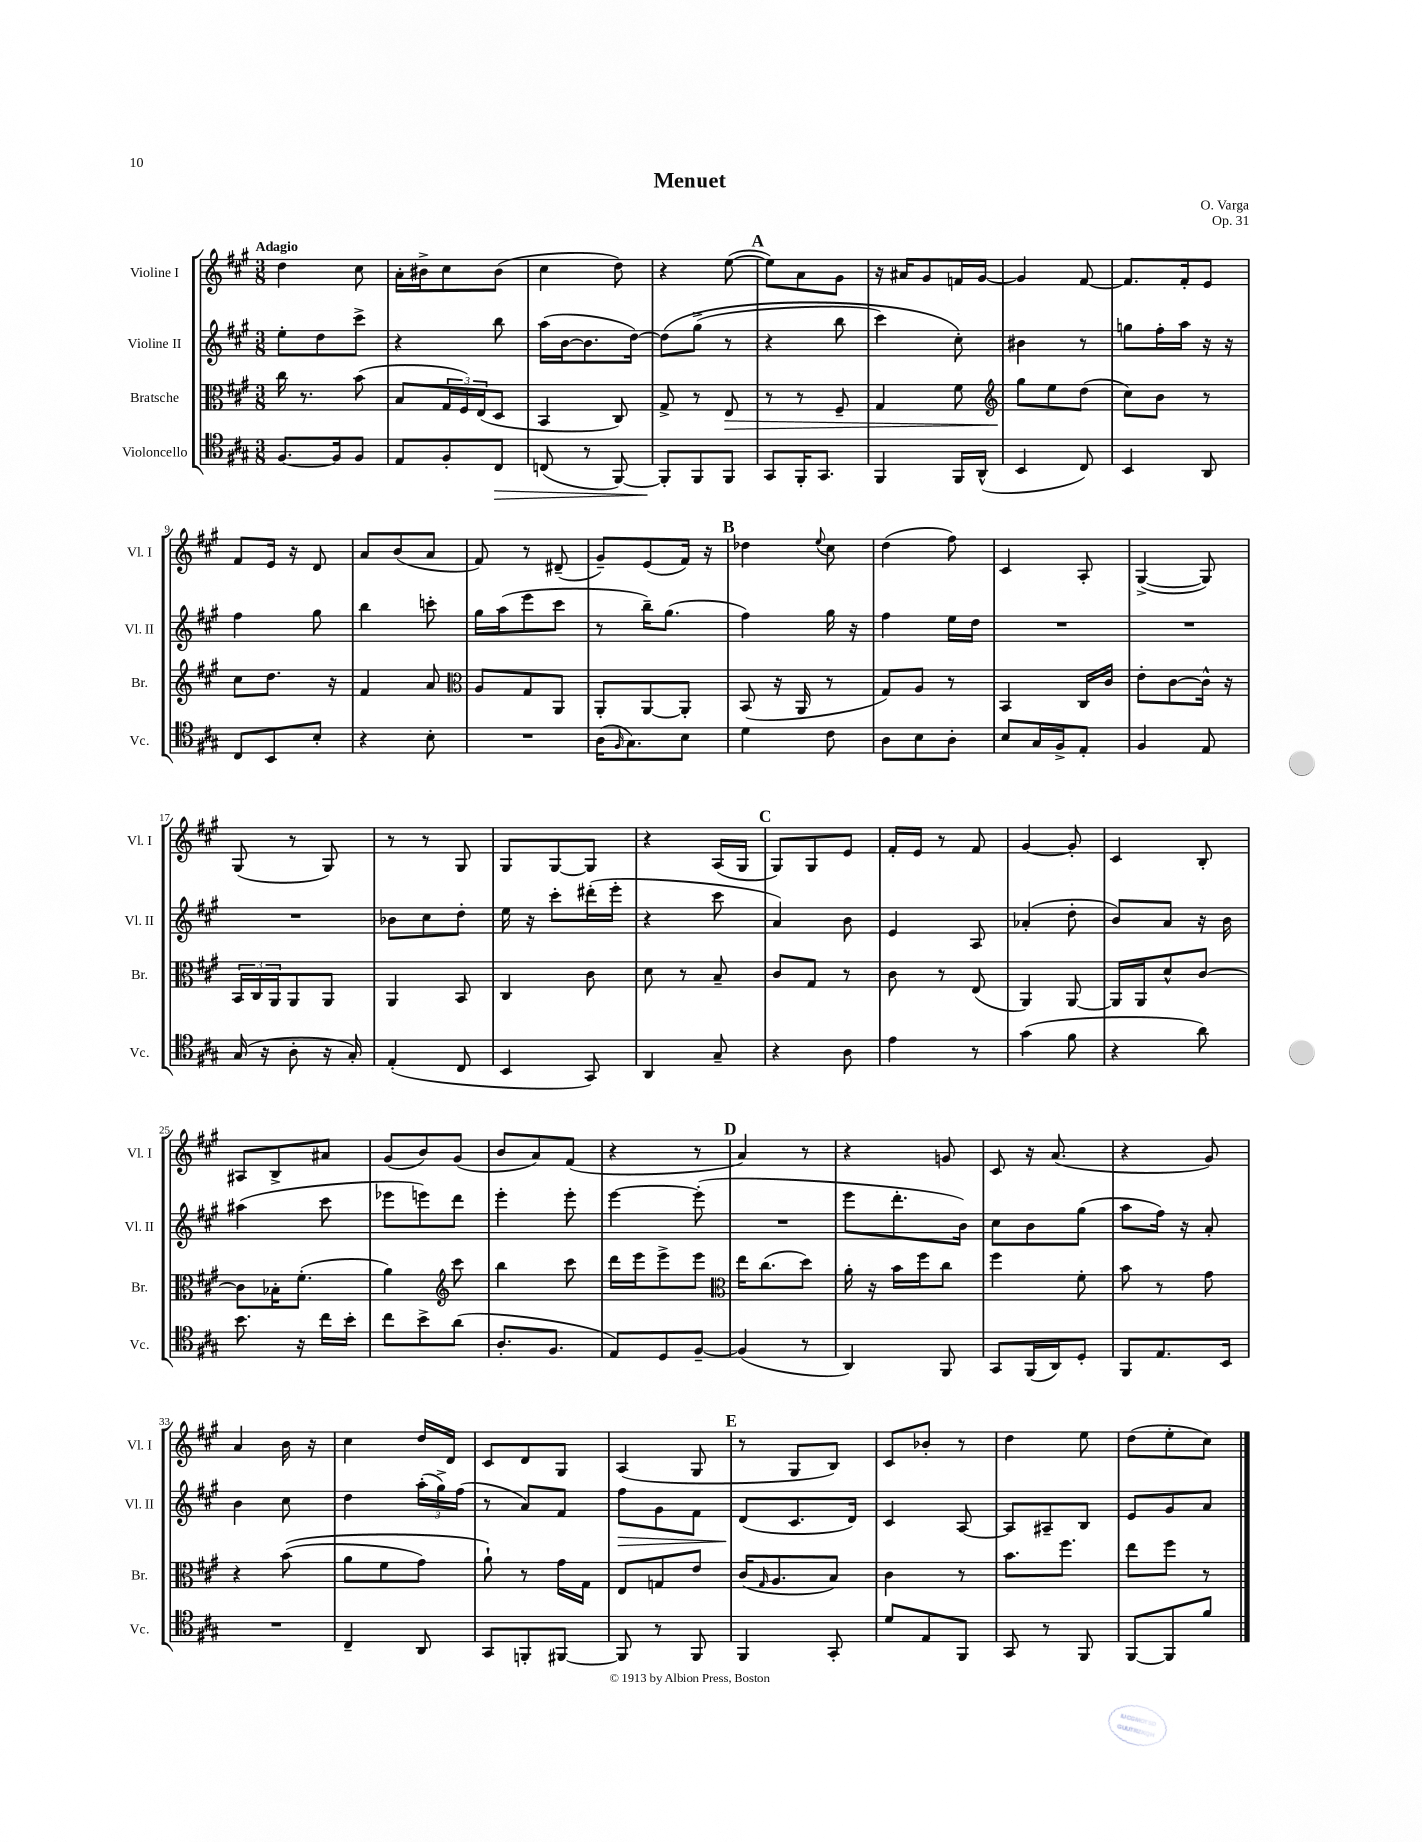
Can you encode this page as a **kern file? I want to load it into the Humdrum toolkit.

**kern	**dynam	**kern	**dynam	**kern	**dynam	**kern
*part4	*part4	*part3	*part3	*part2	*part2	*part1
*staff4	*staff4	*staff3	*staff3	*staff2	*staff2	*staff1
*I"Violoncello	*	*I"Bratsche	*	*I"Violine II	*	*I"Violine I
*I'Vc.	*	*I'Br.	*	*I'Vl. II	*	*I'Vl. I
*clefC4	*	*clefC3	*	*clefG2	*	*clefG2
*k[f#c#g#]	*	*k[f#c#g#]	*	*k[f#c#g#]	*	*k[f#c#g#]
*M3/8	*	*M3/8	*	*M3/8	*	*M3/8
=1	=1	=1	=1	=1	=1	=1
!	!	!	!	!	!	!LO:TX:a:B:t=Adagio
[8.F#/L	.	16cc#\	.	8ee'\L	.	4dd\
.	.	8.r	.	.	.	.
.	.	.	.	8dd\	.	.
16F#/k]	.	.	.	.	.	.
8F#/J	.	(8b\	.	8ccc#^\J	.	8cc#\
=2	=2	=2	=2	=2	=2	=2
8E/L	.	8B/L	.	4r	.	16a'\LL
.	.	.	.	.	.	16b#X^\J
8F#'/	.	24G#/L	.	.	.	8cc#\
.	.	24F#/)	.	.	.	.
.	.	(24E/J	.	.	.	.
!	!LO:HP:b	!	!	!	!	!
8C#/J	>	8D/J	.	8bb\	.	(8b#\J
=3	=3	=3	=3	=3	=3	=3
(8Cn/	.	4BB/	.	(16aa\LL	.	4cc#\
.	.	.	.	[16b\J	.	.
8r	.	.	.	8.b\]	.	.
[8FF#/)	.	8C#/)	.	.	.	8dd\)
.	.	.	.	[16dd\Jk)	.	.
=4	=4	=4	=4	=4	=4	=4
8FF#'/L]	.	8G#^/	.	(8dd\L]	.	4r
8FF#/	]	8r	.	(8gg#^\J	.	.
!	!	!	!LO:HP:b	!	!	!
8FF#/J	.	8E/	>	8r	.	([8ee\
!!LO:REH:place=s1:t=A
=5	=5	=5	=5	=5	=5	=5
8GG#/L	.	8r	.	4r	.	8ee\L])
16FF#'/K	.	8r	.	.	.	8a\
8.GG#/J	.	.	.	.	.	.
.	.	8F#~/	.	8bb\	.	8g#\J
=6	=6	=6	=6	=6	=6	=6
4FF#/	.	4G#/	.	4ccc#\)	.	16r
.	.	.	.	.	.	16a#X/KL
.	.	.	.	.	.	8g#/
16FF#/LL	.	8f#\	.	8cc#'\)	.	16fn/L
(16AA^^/JJ	.	.	.	.	.	[16g#/JJ
=7	=7	=7	=7	=7	=7	=7
*	*	*clefG2	*	*	*	*
4BB/	.	8gg#\L	.	4b#X\	.	4g#/]
.	.	8ee\	]	.	.	.
8C#/)	.	(8dd\J	.	8r	.	[8f#/
=8	=8	=8	=8	=8	=8	=8
4BB/	.	8cc#\L)	.	8ggn\L	.	8.f#/L]
.	.	8b\J	.	16ff#'\L	.	.
.	.	.	.	16aa\JJ	.	16f#'/k
8AA/	.	8r	.	16r	.	8e/J
.	.	.	.	16r	.	.
!!LO:LB:g=z
=9	=9	=9	=9	=9	=9	=9
8C#/L	.	8cc#\L	.	4ff#\	.	8f#/L
8BB/	.	8.dd\J	.	.	.	16e/Jk
.	.	.	.	.	.	16r
8B'/J	.	.	.	8gg#\	.	8d/
.	.	16r	.	.	.	.
=10	=10	=10	=10	=10	=10	=10
4r	.	4f#/	.	4bb\	.	8a/L
.	.	.	.	.	.	(8b/
8B'\	.	8a/	.	8cccn'\	.	8a/J
=11	=11	=11	=11	=11	=11	=11
*	*	*clefC3	*	*	*	*
4.r	.	8A/L	.	16gg#\LL	.	8f#/)
.	.	.	.	(16aa\J	.	.
.	.	8G#/	.	8eee\	.	8r
.	.	8AA/J	.	8ccc#\J	.	(8d#X~/
=12	=12	=12	=12	=12	=12	=12
(16A\KL	.	8AA'/L	.	8r	.	8g#~/L)
16qqF#/	.	.	.	.	.	.
8.G#\)	.	.	.	.	.	.
.	.	[8AA/	.	16bb~\KL)	.	(8e/
.	.	.	.	(8.gg#\J	.	.
8B\J	.	8AA'/J]	.	.	.	16f#/Jk)
.	.	.	.	.	.	16r
!!LO:REH:place=s1:t=B
=13	=13	=13	=13	=13	=13	=13
4d\	.	(8BB/	.	4ff#\)	.	4dd-X\
.	.	16r	.	.	.	.
.	.	16AA/	.	.	.	.
.	.	.	.	.	.	8qqee/
8c#\	.	8r	.	16gg#\	.	8cc#\
.	.	.	.	16r	.	.
=14	=14	=14	=14	=14	=14	=14
8A\L	.	8G#/L)	.	4ff#\	.	(4dd\
8B\	.	8A/J	.	.	.	.
8A'\J	.	8r	.	16ee\LL	.	8ff#\)
.	.	.	.	16dd\JJ	.	.
=15	=15	=15	=15	=15	=15	=15
8B/L	.	4BB/	.	4.r	.	4c#/
16G#/L	.	.	.	.	.	.
16F#^/J	.	.	.	.	.	.
8E'/J	.	16C#/LL	.	.	.	8A'/
.	.	16c#/JJ	.	.	.	.
=16	=16	=16	=16	=16	=16	=16
4F#/	.	8e'\L	.	4.r	.	([4G#^/
.	.	[8c#\	.	.	.	.
8E/	.	16c#^^\Jk]	.	.	.	8G#/])
.	.	16r	.	.	.	.
!!LO:LB:g=z
=17	=17	=17	=17	=17	=17	=17
(16G#/	.	24BB/LL	.	4.r	.	(8G#/
.	.	24C#/	.	.	.	.
16r	.	.	.	.	.	.
.	.	24AA/J	.	.	.	.
8A'\	.	8AA/	.	.	.	8r
16r	.	8AA/J	.	.	.	8G#/)
16G#'/)	.	.	.	.	.	.
=18	=18	=18	=18	=18	=18	=18
(4E'/	.	4AA/	.	8b-X\L	.	8r
.	.	.	.	8cc#\	.	8r
8C#/	.	8BB/	.	8dd'\J	.	8G#/
=19	=19	=19	=19	=19	=19	=19
4BB/	.	4C#/	.	16ee\	.	8G#/L
.	.	.	.	16r	.	.
.	.	.	.	8ccc#'\L	.	[8G#/
8GG#/)	.	8c#\	.	(16ddd#X'\L	.	8G#/J]
.	.	.	.	16eee'\JJ	.	.
=20	=20	=20	=20	=20	=20	=20
4AA/	.	8d\	.	4r	.	4r
.	.	8r	.	.	.	.
8G#~/	.	8B~/	.	8ccc#\	.	(16A/LL
.	.	.	.	.	.	16G#/JJ
!!LO:REH:place=s1:t=C
=21	=21	=21	=21	=21	=21	=21
4r	.	8c#/L	.	4a/)	.	8G#/L)
.	.	8G#/J	.	.	.	8G#/
8A\	.	8r	.	8b\	.	8e/J
=22	=22	=22	=22	=22	=22	=22
4e\	.	8c#\	.	4e/	.	16f#'/LL
.	.	.	.	.	.	16e/JJ
.	.	8r	.	.	.	8r
8r	.	(8E/	.	8A/	.	8f#/
=23	=23	=23	=23	=23	=23	=23
(4g#\	.	4AA/)	.	(4a-X'/	.	[4g#/
8f#\	.	[8AA/	.	8dd'\	.	8g#'/]
=24	=24	=24	=24	=24	=24	=24
4r	.	16AA/LL]	.	8b/L)	.	4c#/
.	.	16AA/J	.	.	.	.
.	.	8d^^/	.	8a/J	.	.
8a\)	.	[8c#/J	.	16r	.	8B'/
.	.	.	.	16b\	.	.
!!LO:LB:g=z
=25	=25	=25	=25	=25	=25	=25
8.b\	.	8c#\L]	.	(4aa#X\	.	8A#X/L
.	.	16B-X'\K	.	.	.	8B^/
16r	.	(8.f#'\J	.	.	.	.
16cc#\LL	.	.	.	8ccc#\	.	8a#X/J
16b'\JJ	.	.	.	.	.	.
=26	=26	=26	=26	=26	=26	=26
8cc#\L	.	4a\)	.	8eee-X\L	.	(8g#/L
8b^\	.	.	.	8eeen\)	.	8b/)
*	*	*clefG2	*	*	*	*
(8a\J	.	8ccc#\	.	8ddd\J	.	(8g#/J
=27	=27	=27	=27	=27	=27	=27
8.A'/L	.	4bb\	.	4eee'\	.	8b/L
.	.	.	.	.	.	8a/)
8.F#/J	.	.	.	.	.	.
.	.	8ccc#\	.	8eee'\	.	(8f#/J
=28	=28	=28	=28	=28	=28	=28
8E/L)	.	16ddd\LL	.	[4eee\	.	4r
.	.	16eee\J	.	.	.	.
8D/	.	8eee^\	.	.	.	.
[8F#~/J	.	8eee\J	.	(8eee'\]	.	8r
!!LO:REH:place=s1:t=D
=29	=29	=29	=29	=29	=29	=29
*	*	*clefC3	*	*	*	*
(4F#/]	.	16ee\KL	.	4.r	.	4a/)
.	.	(8.cc#\	.	.	.	.
8r	.	8dd\J)	.	.	.	8r
=30	=30	=30	=30	=30	=30	=30
4AA/)	.	16a'\	.	8eee\L	.	4r
.	.	16r	.	.	.	.
.	.	16b\LL	.	8.ddd'\	.	.
.	.	16ff#\J	.	.	.	.
8FF#/	.	8cc#\J	.	.	.	8gn/
.	.	.	.	16b\Jk)	.	.
=31	=31	=31	=31	=31	=31	=31
8GG#/L	.	4ff#\	.	8cc#\L	.	8c#/
(16FF#/L	.	.	.	8b\	.	16r
16AA/J)	.	.	.	.	.	(8.a/
8D'/J	.	8f#'\	.	(8gg#\J	.	.
=32	=32	=32	=32	=32	=32	=32
8FF#/L	.	8b\	.	8aa\L	.	4r
8.E/	.	8r	.	16ff#\Jk)	.	.
.	.	.	.	16r	.	.
.	.	8g#\	.	8a'/	.	8g#/)
16BB/Jk	.	.	.	.	.	.
!!LO:LB:g=z
=33	=33	=33	=33	=33	=33	=33
4.r	.	4r	.	4b\	.	4a/
.	.	((8b\	.	8cc#\	.	16b\
.	.	.	.	.	.	16r
=34	=34	=34	=34	=34	=34	=34
4C#~/	.	8a\L	.	4dd\	.	4cc#\
.	.	8f#\	.	.	.	.
8AA/	.	8g#\J)	.	(24aa'\LL	.	16dd/LL
.	.	.	.	24gg#^\)	.	.
.	.	.	.	.	.	16d/JJ
.	.	.	.	(24ff#\JJ	.	.
=35	=35	=35	=35	=35	=35	=35
8GG#/L	.	8a`\)	.	8r	.	8c#/L
8FFn'/	.	8r	.	8a/L)	.	8d/
[8FF#X/J	.	16g#\LL	.	8f#/J	.	8G#/J
.	.	16G#\JJ	.	.	.	.
=36	=36	=36	=36	=36	=36	=36
!	!	!	!	!	!LO:HP:b	!
8FF#/]	.	8E/L	.	8ff#\L	>	(4A/
8r	.	8Gn/	.	8g#\	.	.
8FF#/	.	8e/J	.	8f#\J	.	8G#/
!!LO:REH:place=s1:t=E
=37	=37	=37	=37	=37	=37	=37
4FF#/	.	(16c#/KL	.	(8d/L	.	8r
.	.	16qqG#/	.	.	.	.
.	.	8.A/	.	.	.	.
.	.	.	.	8.c#/	]	8G#/L
8GG#'/	.	8B/J)	.	.	.	8B/J)
.	.	.	.	16d/Jk)	.	.
=38	=38	=38	=38	=38	=38	=38
8d/L	.	4c#\	.	4c#/	.	8c#/L
8E/	.	.	.	.	.	8b-X'/J
8FF#/J	.	8r	.	[8A/	.	8r
=39	=39	=39	=39	=39	=39	=39
8GG#/	.	8.b\L	.	8A/L]	.	4dd\
8r	.	.	.	8A#X~/	.	.
.	.	8.ff#\J	.	.	.	.
8FF#/	.	.	.	8B/J	.	8ee\
=40	=40	=40	=40	=40	=40	=40
[8FF#/L	.	8ee\L	.	8e/L	.	(8dd\L
8FF#/]	.	8ff#\J	.	8g#/	.	8ee'\
8f#/J	.	8r	.	8a/J	.	8cc#\J)
==	==	==	==	==	==	==
*-	*-	*-	*-	*-	*-	*-
